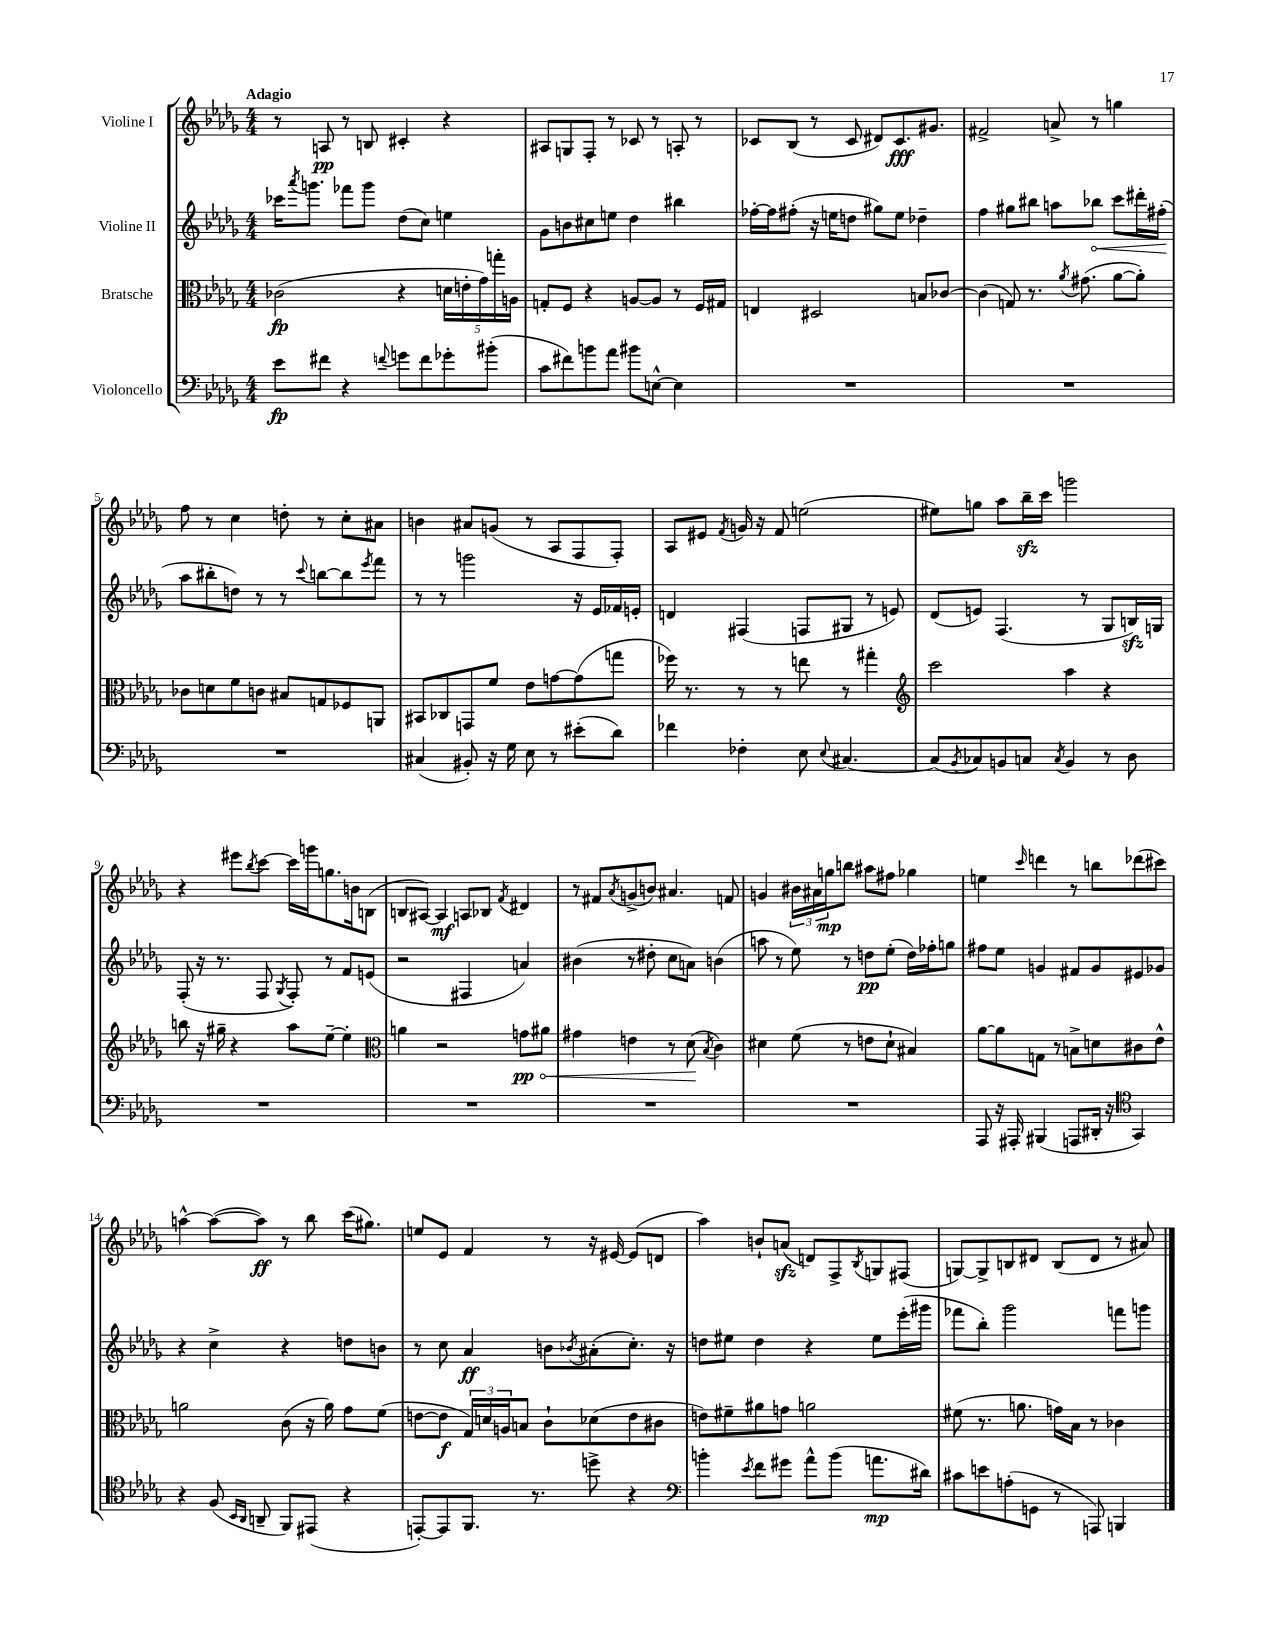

**kern	**kern	**kern	**kern
*staff4	*staff3	*staff2	*staff1
*clefF4	*clefC3	*clefG2	*clefG2
*k[b-e-a-d-g-]	*k[b-e-a-d-g-]	*k[b-e-a-d-g-]	*k[b-e-a-d-g-]
*M4/4	*M4/4	*M4/4	*M4/4
8e-	(2c-	16ccc-	8r
.	.	8qaaa-	.
.	.	8.ggg	.
8f#	.	.	8A
4r	.	8fff-	8r
.	.	8ggg	8B
8qqf	.	.	.
8g	4r	(8dd-	4c#'
8f	.	8cc)	.
8g-'	20d	4ee	4r
.	20e'	.	.
.	20g-)	.	.
(8b#'	.	.	.
.	20gg'	.	.
.	20A	.	.
=	=	=	=
8c	8G'	8g-	8A#
8f#)	8F	8b	8G
8b	4r	8cc#	8F'
8a-	.	8ee	8r
8b#	[8A	4dd-	8c-
[8E^^	8A]	.	8r
4E]	8r	4bb#	8A'
.	16F	.	8r
.	16G#	.	.
=	=	=	=
1r	4E	[16ff-'	8c-
.	.	16ff-]	.
.	.	(8ff#'	(8B-
.	2D#	16r	8r
.	.	16ee	.
.	.	8dd	8c-
.	.	8gg#)	8d#)
.	.	8ee	8.c-
.	8B	4dd-~	.
.	.	.	8.g#
.	[8c-	.	.
=	=	=	=
1r	(4c-]	4ff	2f#^
.	8G)	8gg#	.
.	8.r	8bb#	.
.	.	8aa	8a^
.	8qa-	.	.
.	(8.g#	.	.
.	.	8bb-	8r
.	[8a-	8ccc	4gg
.	8a-'])	16ddd#'	.
.	.	(16ff#'	.
=	=	=	=
1r	8c-	8aa-	8ff
.	8d	8bb#'	8r
.	8f	8dd)	4cc
.	8c	8r	.
.	8B#	8r	8dd'
.	.	8qqccc	.
.	8G	[8bb	8r
.	8F-	8bb]	8cc'
.	.	8qeee-	.
.	8AA	8fff	8a#
=	=	=	=
(4C#	8BB#	8r	4b
.	8C-	8r	.
8BB#')	8GG	2ggg	8a#
16r	8f	.	(8g
16G-	.	.	.
8E-	8e-	.	8r
8r	[8g	.	8A-
(8e#'	(8g]	16r	8F
.	.	16e-	.
8d-)	8gg	16f-	8F')
.	.	16e'	.
=	=	=	=
4f-	16ff-)	4d	8A-
.	8.r	.	.
.	.	.	8e#
.	.	.	8qf
4F-'	8r	(4F#	16g
.	.	.	16r
.	8r	.	8f
8E-	8ee	8F	(2ee
8qqE-	.	.	.
[4.C#	8r	8G#	.
.	4gg#'	8r	.
.	.	8e)	.
=	=	=	=
*	*clefG2	*	*
(8C#]	2ccc	(8d-	8ee#)
8qBB-	.	.	.
8C-)	.	8e)	8gg
8BB	.	(4.F	8aa-
8C	.	.	16bb-~
.	.	.	16ccc
8qC	.	.	.
4BB	4aa-	.	2ggg
.	.	8r	.
8r	4r	8G-	.
8D-	.	16B)	.
.	.	16G	.
=	=	=	=
1r	8bb	(8F'	4r
.	16r	16r	.
.	16gg#~	8.r	.
.	4r	.	8eee#
.	.	.	8qbb-
.	.	8F	[8ccc
.	.	8qG-	.
.	8aa-	8F')	16ccc]
.	.	.	16ggg
.	[8ee-~	8r	8.gg
.	4ee-']	8f	.
.	.	.	16b
.	.	(8e	(8B
=	=	=	=
*	*clefC3	*	*
1r	4a	2r	8B
.	.	.	[8A#)
.	2r	.	4A#]
.	.	4F#	8A
.	.	.	8B-
.	.	.	8qf
.	8g	4a)	4d#
.	8a#	.	.
=	=	=	=
1r	4g#	(4b#	8r
.	.	.	8f#
.	.	.	8qa-
.	4e	8r	(8g^
.	.	8dd#'	8b)
.	8r	8cc	4.a#
.	(8d-	8a)	.
.	8qB-	.	.
.	4c)	(4b	.
.	.	.	8f
=	=	=	=
1r	4d#	8aa	4g
.	.	8r	.
.	(8f	8ee-)	24b#
.	.	.	24a#
.	.	.	24gg
.	8r	8r	8bb
.	8e	8dd	8aa#
.	8d#`	(8ee-'	8ff#
.	4B#)	16dd)	4gg-
.	.	16ff-'	.
.	.	8gg	.
=	=	=	=
8AAA-	[8a-	8ff#	4ee
16r	8a-]	8ee-	.
16AAA#'	.	.	.
.	.	.	16qqccc
(4BBB#	8G	4g	4ddd
.	8r	.	.
8AAA	8B^	8f#	8r
16DD#'	8d	8g	8bb
16r	.	.	.
*clefC4	*	*	*
4GG-)	8c#	8e#	(8ddd-
.	8e-^^	8g-	8ccc#)
=	=	=	=
4r	2a	4r	[4aa^^
(8F	.	4cc^	(8aa_
16qqBB-	.	.	.
16qqAA-	.	.	.
8AA~	.	.	8aa])
8FF)	(8c	4r	8r
(8EE#	16r	.	8bb-
.	16a)	.	.
4r	8g-	8dd	(16ccc
.	.	.	8.gg#)
.	(8f	8b	.
=	=	=	=
[8EE')	[8e	8r	8ee
8EE]	8e]	8cc	8e-
8.FF	24G-)	4a-	4f
.	24d	.	.
.	24A	.	.
.	8B	.	.
8.r	.	.	.
.	8c`	8b	8r
.	.	8qb-	.
8dd^	(8d-	(8a#'	16r
.	.	.	[16e#
4r	8e	8.cc')	(8e#]
.	8c#	.	8d
.	.	16r	.
=	=	=	=
*clefF4	*	*	*
4b'	8e)	8dd	4aa-)
.	8f#~	8ee#	.
8qe-	.	.	.
8f	8a#	4dd	8b`
8g#	8g	.	(8a
8a-^^	2a	4r	8d)
(8b	.	.	8F^
.	.	.	8qB-
8.a	.	8ee#	8G
.	.	(16eee-'	(8F#
16d#)	.	16ggg#	.
=	=	=	=
8c#	(8f#	8fff-	[8G)
8e	8.r	8bb-')	8G^]
(8A'	.	2ggg-	8B
.	8.a	.	.
8GG	.	.	8d#
8r	16g)	.	(8B
.	16B-	.	.
8AAA)	8r	.	8d#
4BBB	4c-	8fff	8r
.	.	8ggg	8a#)
==	==	==	==
*-	*-	*-	*-
